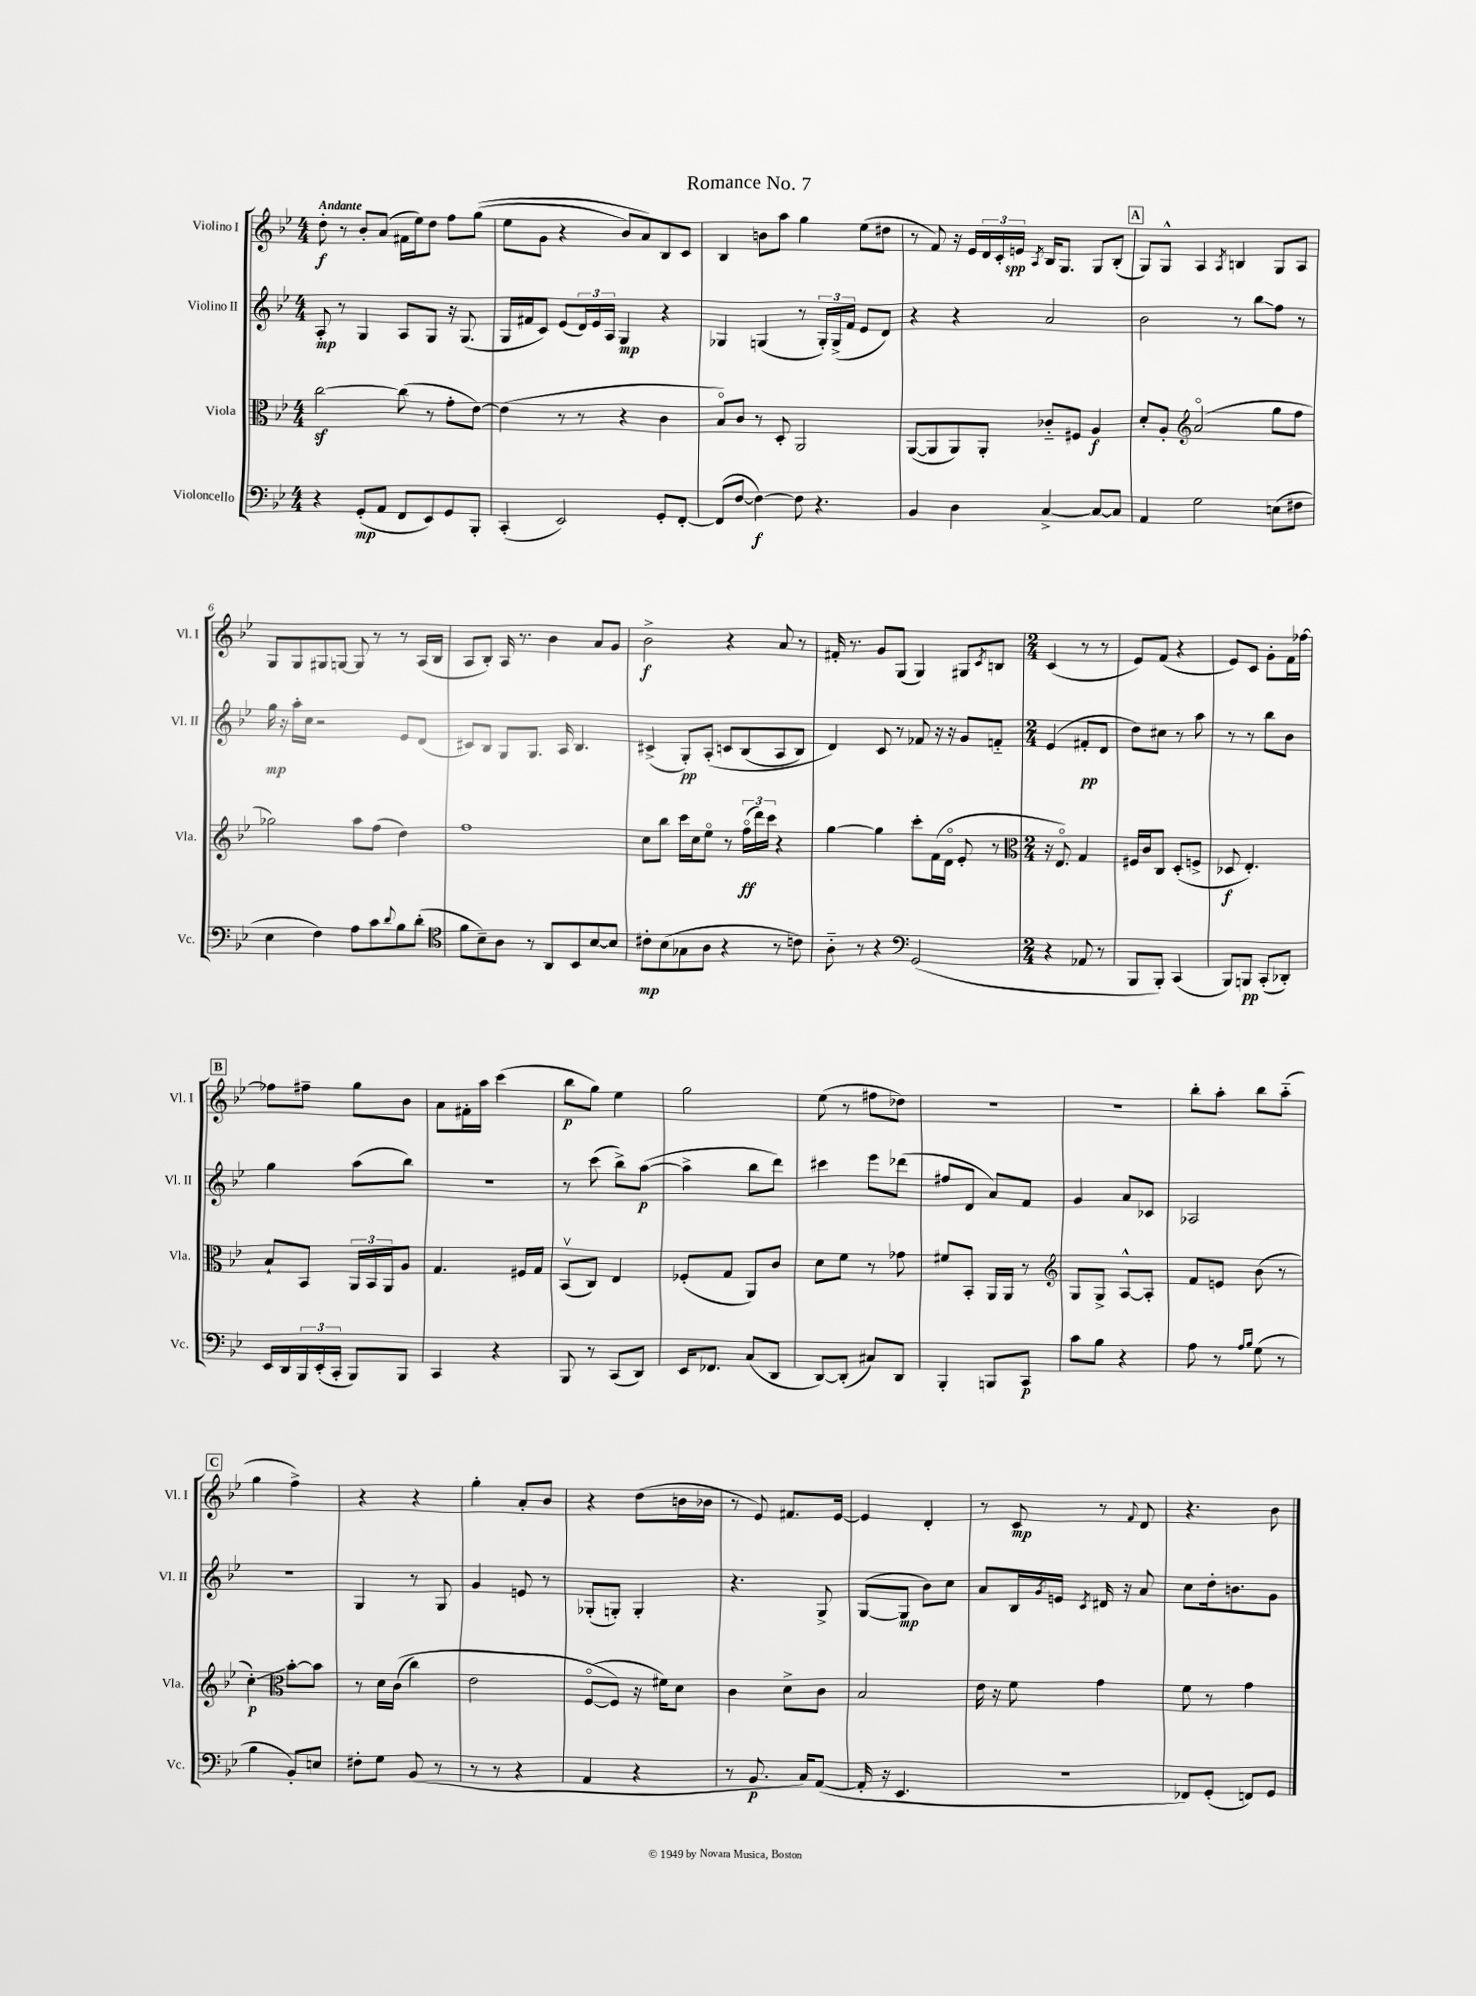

**kern	**kern	**kern	**kern
*staff4	*staff3	*staff2	*staff1
*clefF4	*clefC3	*clefG2	*clefG2
*k[b-e-]	*k[b-e-]	*k[b-e-]	*k[b-e-]
*M4/4	*M4/4	*M4/4	*M4/4
4r	[2cc\	8A'/	8dd'\
.	.	8r	8r
(8GG'/L	.	4G/	8b-'/L
8AA/J	.	.	(8a/J
8FF/L	(8cc\]	8A/L	16f#\LL
.	.	.	16ee-\J)
8EE-/)	8r	8G/J	8dd\J
8GG/	8g'\L	16r	8ff\L
.	.	(8.G/	.
8BBB-'/J	[8e-\J)	.	&((8gg\J
=	=	=	=
(4CC'/	(4e-\]	16G/LL	8ee-\L
.	.	16f#/J	.
.	.	8c/J)	8g\J
2EE-/)	8r	(8e-/L	4r
.	8r	24d/L)	.
.	.	24e-/	.
.	.	24A/JJ	.
.	4r	4G/	8b-/L)
.	.	.	8a/&)
8GG'/L	4c\	4r	8B-/
[8FF'/J	.	.	8c/J
=	=	=	=
(8FF/]L	8B-o/L)	4G-/	4B-/
[8F/J	8c/J	.	.
4F\_)	8r	(4G/	8b\L
.	8D'/	.	8aa\J
8F\]	2AA/	8r	4gg\
4.r	.	24G'/LL)	.
.	.	(24G^/	.
.	.	24f/JJ	.
.	.	8e-/L	(8ee-\L
.	.	8d/J)	8dd#\J
=	=	=	=
4BB-/	([8AA/L	4r	8r
.	8AA/]	.	8f/)
4D\	8AA/)	4r	16r
.	.	.	16e-/LL
.	8AA'/J	.	24d/
.	.	.	24c'/
.	.	.	24e/JJ
.	.	.	8qA/
[4C^/	8c-'~/L	2a/	16B-/LK
.	.	.	8.G/J
.	8F#/J	.	.
8C/_L	4A/	.	8G/L
8C/]J	.	.	(8B-'/J
=	=	=	=
4AA/	8d'/L	2b-\	8G/L)
.	8A'/J	.	8G^^/J
*	*clefG2	*	*
2G\	(2ao/	.	4A/
.	.	.	8qA/
.	.	8r	4B/
.	.	8bb-\L	.
(8E\L	8gg\L	8ff\J	8G/L
8F#\J	8ff\J	8r	8A/J
=	=	=	=
4E-\	2gg-\)	16gg\	8G/L
.	.	16r	.
.	.	16aa'\LL	8G/
.	.	16cc\JJ	.
4F\)	.	2r	8G#/
.	.	.	[8G/J
8A\L	8aa\L	.	8G/]
8c\	(8ff\J	.	8r
8qqd/	.	.	.
8B-\	4dd\)	8e-/L	8r
(8d'\J	.	(8d/J	(16A/LL
.	.	.	16B-/JJ
=	=	=	=
*clefC4	*	*	*
8f\L	1ff	8c#/L)	8A/L
8B-~\)	.	8B-/J	8B-'/J)
8A\J	.	8G/L	16A/
.	.	.	8.r
8r	.	8.G/J	.
8AA/L	.	.	4b-\
.	.	16A/	.
8BB-/	.	4.B-/	.
[8B-/	.	.	8a/L
8B-/]J	.	.	8g/J
=	=	=	=
8c#'\L	8cc\L	(4c#^/	2b-^\
(8B-\	8bb-\J	.	.
8G-\	16ccc\LL	8G'/L)	.
.	16cc\J	.	.
8A\J	8ee-o\J	&(8A'/J	.
4r	8r	8c/L	4r
.	(24ffo\LL	(8B-/	.
.	24ddd\)	.	.
.	24ccc\JJ	.	.
8r	4r	8A/	8a/
8c\)	.	8B-/J)	8r
=	=	=	=
8A'~\	[4gg\	4d/&)	16f#'/
.	.	.	8.r
8r	.	.	.
4r	4gg\]	8c/	8g/L
.	.	8r	(8G/J
*clefF4	*	*	*
(2GG/	8ccc'\L	8f-/	4G/)
.	(16f\L	16r	.
.	16do\JJ	16r	.
.	8e-'/	8g/L	8G#/L
.	.	.	8qc/
.	8r	8f'~/J	8B/J
=	=	=	=
*	*clefC3	*	*
*M2/4	*M2/4	*M2/4	*M2/4
4r	16r	(4e-/	(4c/
.	8.E-o/)	.	.
8AA-/	4G/	8f#'/L	8r
8r	.	8d/J	8r
=	=	=	=
8BBB-/L	16F#/LL	8dd\L)	8e-/L)
.	16c/J	.	.
8BBB-'/J)	8C/J	8cc#\J	(8f/J
(4CC/	(8D'/L	8r	4r
.	8F^/J	8aa\	.
=	=	=	=
8BBB-/L)	8D-/	8r	8e-/L)
8BBB/J	4.E-'/)	8r	8c/J
(8CC'/L	.	8bb-\L	8g'\L
8DD-'/J)	.	8b-\J	16f\L
.	.	.	[16ff-\JJ
=	=	=	=
16EE-/LL	8B-`/L	4gg\	8ff-\]L
16DD/	.	.	.
24BBB-/	8BB-/J	.	8ff#~\J
(24EE-'/	.	.	.
24CC'/JJ	.	.	.
8BBB-/L)	24AA/LL	(8aa\L	8gg\L
.	24BB-/	.	.
.	24AA/J	.	.
8BBB-/J	8A/J	8bb-\J)	8b-\J
=	=	=	=
4CC/	4.G/	2r	8a\L
.	.	.	16f#'\L
.	.	.	16aa\JJ
4r	.	.	(4ccc\
.	16F#/LL	.	.
.	16G/JJ	.	.
=	=	=	=
8BBB-/	(8BB-v/L	8r	8bb-\L
8r	8C/J)	(8ccc\	8gg\J)
(8CC/L	4E-/	8bb-^\L)	4ee-\
8DD/J)	.	([8aa\J	.
=	=	=	=
16EE-/LK	(8F-'/L	4aa^\]	2gg\
8.FF-/J	.	.	.
.	8G/J	.	.
(8C/L	8AA/L)	8bb-\L	.
8DD/J	8c/J	8ddd\J)	.
=	=	=	=
[8DD/L)	8d\L	4ccc#\	(8ee-\
(8DD'/]J	8f\J	.	8r
8C#/L)	8r	8eee-\L	8ff#\L
8DD/J	8g-\	(8ddd-\J	8dd-\J)
=	=	=	=
4BBB-'/	8f#/L	8ff#/L	2r
.	8BB-'/J	8d/J	.
8BBB/L	16AA/LL	8a/L)	.
.	16AA/JJ	.	.
8CC/J	8r	8f/J	.
=	=	=	=
*	*clefG2	*	*
8c\L	8G/L	4g/	2r
8B-\J	8G^/J	.	.
4r	[8A^^/L	8a/L	.
.	8A'/]J	8c-/J	.
=	=	=	=
8A\	8f/L	2A-/	8bb-'\L
8r	8e/J	.	8aa'\J
16qqA/LL	.	.	.
16qqB-/JJ	.	.	.
(8G\	(8b-\	.	8bb-\L
8r	8r	.	(8aa'~\J
=	=	=	=
4B-\	4cc'\)	2r	4gg\
*	*clefC3	*	*
8BB-'/L)	[8b-'\L	.	4ff^\)
8E/J	8b-\]J	.	.
=	=	=	=
8F#'\L	8r	4G/	4r
8G\J	16d\LL	.	.
.	&((16c\JJ	.	.
(8BB-/	4cc\)	8r	4r
8r	.	8G/	.
=	=	=	=
8r	2e-\	4g/	4gg'\
8r	.	.	.
4r	.	8e/	8a'/L
.	.	8r	8b-/J
=	=	=	=
4AA/	([8Fo/L	(8G-'/L	4r
.	8F/]J&)	8G'/J)	.
4r	16r	4G'/	(8dd\L
.	16f#\LK)	.	.
.	8d\J	.	16b\L
.	.	.	16b-\JJ
=	=	=	=
8r	4c\	4.r	8r
8.BB-/	.	.	8e-/)
.	8d^\L	.	8.f#/L
16C/LK)	.	.	.
([8AA/J	8c\J	8G^/	.
.	.	.	[16e-/Jk
=	=	=	=
16AA'/]	2B-/	([8G/L	4e-/]
16r	.	.	.
4.EE-/	.	8G/]J	.
.	.	8b-\L)	4d'/
.	.	8cc\J	.
=	=	=	=
2r	16e-\	8a/L	8r
.	16r	.	.
.	8f\	16B-/L	8c/
.	.	8qg/	.
.	.	16e/JJ	.
.	.	8qc/	.
.	4g\	16d#/	8r
.	.	16r	.
.	.	.	8qqf/
.	.	8a/	8d/
=	=	=	=
8FF-/L)	8f\	8cc\L	4.r
(8GG'/J	8r	16dd'\k	.
.	.	8.b\	.
8FF/L)	4g\	.	.
8GG/J	.	8g\J	8b-\
==	==	==	==
*-	*-	*-	*-
